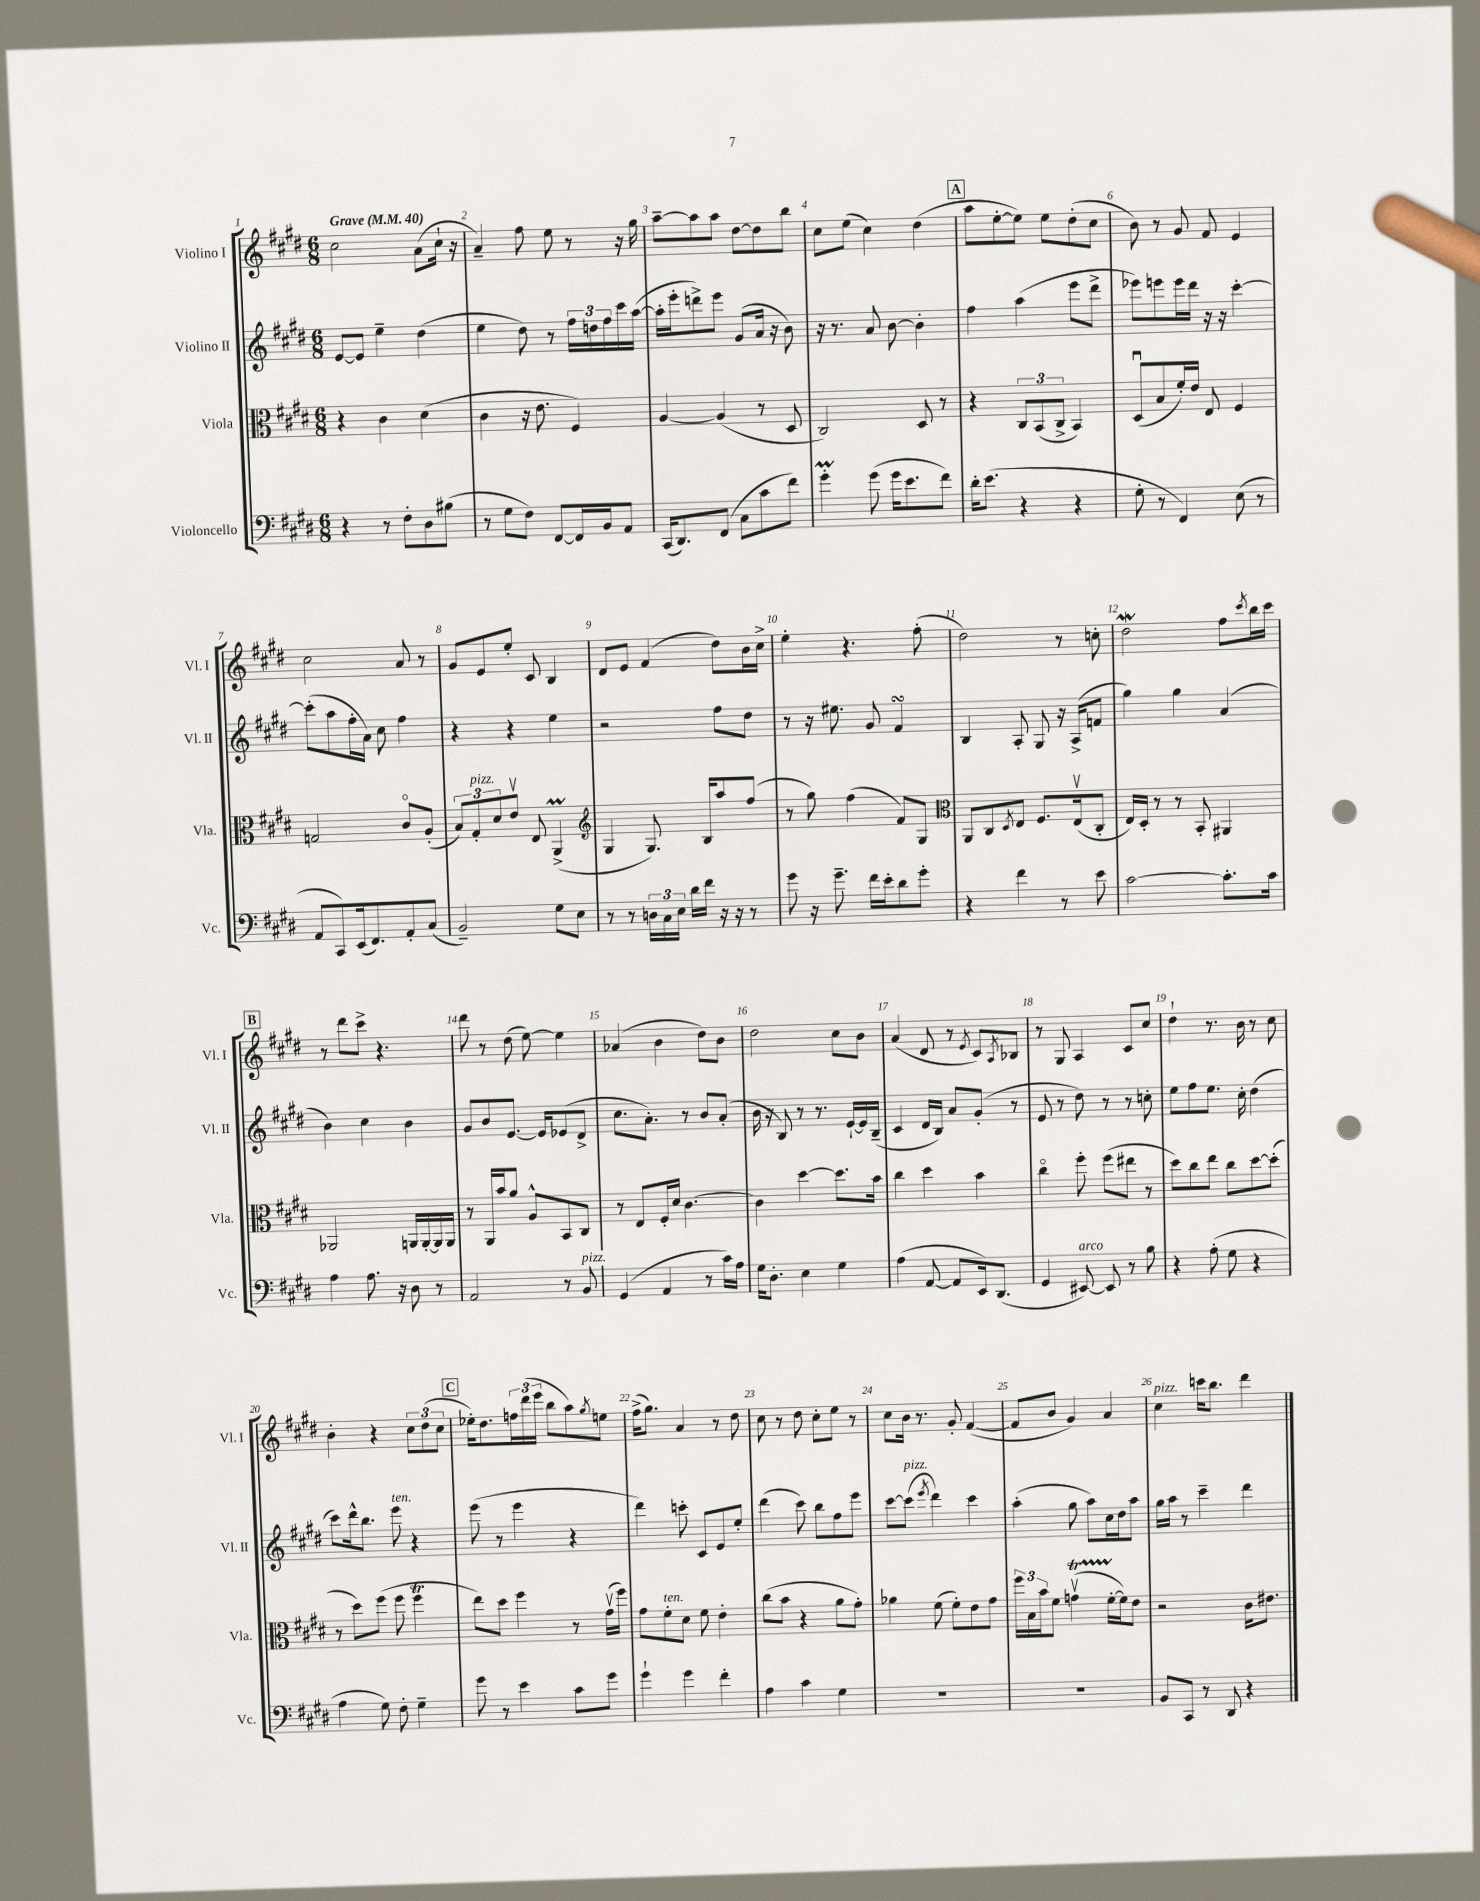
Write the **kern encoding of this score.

**kern	**kern	**kern	**kern
*part4	*part3	*part2	*part1
*staff4	*staff3	*staff2	*staff1
*I"Violoncello	*I"Viola	*I"Violino II	*I"Violino I
*I'Vc.	*I'Vla.	*I'Vl. II	*I'Vl. I
*clefF4	*clefC3	*clefG2	*clefG2
*k[f#c#g#d#]	*k[f#c#g#d#]	*k[f#c#g#d#]	*k[f#c#g#d#]
*M6/8	*M6/8	*M6/8	*M6/8
*MM40	*MM40	*MM40	*MM40
=1	=1	=1	=1
!	!	!	!LO:TX:a:B:t=Grave
4r	4r	[8e/L	2cc#\
.	.	8e/J]	.
8r	4c#\	4ee~\	.
8F#'\L	.	.	.
8D#\	(4d#\	(4dd#\	(8a\L
(8B#X\J	.	.	16cc#`\Jk
.	.	.	16r
=2	=2	=2	=2
8r	4c#\	4ee\	4a~/)
8G#\L	.	.	.
8F#\J)	16r	8dd#\)	8ff#\
.	8.e\	.	.
[8FF#/L	.	8r	8ee\
16FF#/L]	4F#/)	24ff#\LL	8r
.	.	24ddn\	.
16BB/J	.	.	.
.	.	24ff#\	.
8AA/J	.	16ccc#\	16r
.	.	([16aa\JJ	16gg#\
=3	=3	=3	=3
(16CC#/KL	[4A/	16aa'\LL]	[8aa~\L
8.DD#/)	.	16eee'\J	.
.	.	8dddn^\)	8aa\]
(8FF#/J	(4A/]	8eee\J	8aa\J
8C#\L	.	(8g#/L	[8dd#\L
8c#\	8r	16a/Jk	8dd#\]
.	.	16r	.
8f#\J)	8D#/	8b\)	8bb\J
=4	=4	=4	=4
4g#m'\	2C#/)	16r	8cc#\L
.	.	8.r	.
.	.	.	(8ee\J
(8g#\	.	8a/	4cc#\)
16g#\KL	.	[8b\	.
8.e\	.	.	.
.	8D#/	4b'\]	(4dd#\
8f#\J)	8r	.	.
!!LO:REH:place=s1:t=A
=5	=5	=5	=5
16d#'\KL	4r	4ff#\	8aa\L
(8.e\J	.	.	.
.	.	.	[8ee'\
4r	12C#/L	(4aa\	8ee\J])
.	(12BB/	.	.
.	.	.	8ee\L
.	12C#^/J	.	.
4r	4BB/)	8eee\L	(8dd#'\
.	.	8ddd#^\J	8cc#\J
=6	=6	=6	=6
8G#'\	(8D#u/L	8eee-X\L)	8b\)
8r	8B/	8eeen\	8r
4FF#/)	16f#'/L)	16eee\L	8g#/
.	16e/JJ	16ddd#\JJ	.
.	8E/	16r	8f#/
.	.	16r	.
(8E\	4F#/	[4ccc#'\	4e/
8r	.	.	.
!!LO:LB:g=z
=7	=7	=7	=7
8AA/L	2Gn/	(8ccc#'\L]	2cc#\
8CC#/)	.	8aa\	.
(16EE/k	.	16ff#'\L	.
8.FF#/)	.	16a\JJ)	.
.	.	8cc#\	.
8AA'/	8c#/L	4ff#\	8a/
(8C#/J	(8A'/J	.	8r
=8	=8	=8	=8
2BB~/)	12B/L)	4r	8g#/L
!	!LO:TX:a:i:t=pizz.	!	!
.	12G#'/	.	.
.	.	.	8e/
.	12d#/	.	.
.	8ev/J	4r	8ee'/J
.	8E/	.	8c#/
8G#\L	(4AAM^/	4ee\	4B/
8E\J	.	.	.
=9	=9	=9	=9
*	*clefG2	*	*
8r	4G#/	2r	8d#/L
8r	.	.	8e/J
24Dn\LL	8.G#/)	.	(4f#/
24C#\	.	.	.
24E\JJ	.	.	.
16d#\LL	.	.	.
16f#\JJ	16B/KL	.	.
16r	8aa/	8ff#\L	8dd#\L)
16r	.	.	.
8r	(8ff#/J	8dd#\J	16b\L
.	.	.	16cc#^\JJ
=10	=10	=10	=10
8g#\	8r	8r	4ee'\
16r	8gg#\)	16r	.
8.g#~\	.	8.ee#X\	.
.	(4ff#\	.	4.r
16f#\LL	.	8g#/	.
16e'\J	.	.	.
8d#\	8f#/L)	4f#sSSS/	.
8g#'\J	8G#/J	.	(8ff#'\
=11	=11	=11	=11
*	*clefC3	*	*
4r	8AA/L	4B/	2dd#\)
.	8C#/	.	.
.	8qD#/	.	.
4f#\	8E/J	8A'/	.
.	8.F#/L	8G#/	.
8r	.	16r	8r
.	(16Ev/k	(16A^/KL	.
8e\	8C#'/J	8fn/J	8ccn'\
=12	=12	=12	=12
[2c#\	16E/LL)	4gg#\)	2dd#W\
.	16D#'/JJ	.	.
.	8r	.	.
.	8r	4gg#\	.
.	8BB'/	.	.
8.c#'\L]	4AA#X/	(4a/	8ff#\L
.	.	.	8qccc#/
.	.	.	16bb\L
16c#\Jk	.	.	16ccc#\JJ
!!LO:LB:g=z
!!LO:REH:place=s1:t=B
=13	=13	=13	=13
4A\	2AA-X/	4b\)	8r
.	.	.	8ddd#\L
8.A\	.	4cc#\	8ccc#^\J
.	.	.	4.r
16r	.	.	.
8D#\	16AAn/LL	4b\	.
.	[16AA'/	.	.
8r	16AA/]	.	.
.	16AA/JJ	.	.
=14	=14	=14	=14
2AA/	8r	8g#/L	8ddd#\
.	16AA/LL	8b/	8r
.	16b/J	.	.
.	8a/J	[8.e/J	(8dd#\
.	8A^^/L	.	[8ee\)
.	.	16e/KL]	.
8r	8BB/	(8e-X/	4ee\]
!LO:TX:a:i:t=pizz.	!	!	!
8BB/	8C#/J	8d#^/J	.
=15	=15	=15	=15
(4GG#/	8r	8.cc#\L	(4a-X/
.	8E/L	.	.
.	.	8.a'\J)	.
4AA/	16F#'/L	.	4b\
.	16d#/JJ	.	.
.	[4.c#\	8r	.
8r	.	8b/L	8dd#\L)
16c#\LL)	.	(8a'/J	8b\J
16A\JJ	.	.	.
=16	=16	=16	=16
16G#\KL	4c#\]	16b\	2dd#\
8.D#'\J	.	16r	.
.	.	8B/)	.
4E\	[4dd#\	8r	.
.	.	8.r	.
4G#\	8.dd#\L]	.	8cc#\L
.	.	[16e`/LL	.
.	.	16e/]	8b\J
.	16b\Jk	(16B~/JJ	.
=17	=17	=17	=17
(4A\	4cc#\	4c#/	(4a/
[8AA/	4dd#\	16d#/LL	8d#/
.	.	16B/JJ)	.
8AA/L]	.	8a/L	8r
.	.	.	8qe/
16EE/k)	4b\	(8g#'/J	8c#/L)
(8.DD#/J	.	.	.
.	.	.	8qA/
.	.	8r	8B-X/J
=18	=18	=18	=18
4GG#/	4cc#\	8e/	8r
.	.	8r	8G#/
!LO:TX:a:i:t=arco	!	!	!
[8EE#X/)	8ff#'\	8dd#\)	4A/
8EE#/]	(8ff#\L	8r	.
8r	8ee#X\J	8r	8c#/L
8B\	8r	8ccn'\	8cc#/J
=19	=19	=19	=19
4r	8dd#\L)	8ee\L	4dd#`\
.	8cc#\	8ff#\	.
(8A'\	8ee\J	8.ee\J	8.r
8G#\	8cc#\L	.	.
.	.	16cc#'\	16b\
4r	[8dd#\	(4dd#\	8r
.	(8dd#'\J]	.	8cc#\
!!LO:LB:g=z
=20	=20	=20	=20
4A\	8r	8ccc#\L)	4b'\
.	8dd#\L)	16ddd#^^\k	.
.	.	8.bb\J	.
8G#\)	(8ff#\J	.	4r
!	!	!LO:TX:a:i:t=ten.	!
8F#'\	8ff#\	8eee\	.
4G#~\	4ff#T\	4r	12cc#\L
.	.	.	(12dd#\
.	.	.	12cc#\J
!!LO:REH:place=s1:t=C
=21	=21	=21	=21
8g#\	8ee\L)	(8eee\	16ee-X'\KL)
.	.	.	8.dd#\
8r	8dd#\J	8r	.
4e\	4ff#\	4eee\	24ffn\L
.	.	.	(24ddd#\
.	.	.	24eee\JJ
.	.	.	8bb\L
8c#\L	8r	4r	8aa\)
.	.	.	8qgg#/
8g#\J	(16g#v\LL	.	8een\J
.	16ff#\JJ)	.	.
=22	=22	=22	=22
4g#`\	8g#\L	4ddd#\)	(16ff#^\KL
.	.	.	8.gg#\J)
!	!LO:TX:a:i:t=ten.	!	!
.	8f#'\	.	.
4g#\	8d#\J	8cccn'\	4a/
.	8f#\	8c#/L	.
4f#'\	4e'\	8e/	8r
.	.	8ee'/J	8dd#\
=23	=23	=23	=23
4A\	(8cc#\L	(4ddd#\	8cc#\
.	8b\J	.	8r
4c#\	4r	8ccc#\)	8dd#\
.	.	8bb\L	8cc#'\L
4G#\	8a\L	8ff#\	8ee\J
.	8g#'\J)	8eee\J	8r
=24	=24	=24	=24
2.r	4a-X\	[8ccc#\L	8cc#\L
!	!	!LO:TX:a:i:t=pizz.	!
.	.	(8ccc#\J]	16b\Jk
.	.	.	8.r
.	.	8qeee/	.
.	(8f#\	4ddd#\)	.
.	8f#'\L)	.	8g#'/
.	8e\	4ccc#\	([4f#/
.	8g#\J	.	.
=25	=25	=25	=25
2.r	24ff#\LL	(4aa'\	8f#/L]
.	24B\	.	.
.	24b\J	.	.
.	8f#\J	.	8b/J
.	(4gnTv\	8gg#\	4g#/)
.	.	8aa\L)	.
.	[16f#TTT'\LL	16cc#\L	4a/
.	16f#\J])	16dd#\J	.
.	8e\J	8aa\J	.
=26	=26	=26	=26
!	!	!	!LO:TX:a:i:t=pizz.
8BB/L	2r	16gg#\LL	4cc#\
.	.	16aa\JJ	.
8CC#/J	.	8r	.
8r	.	4ccc#~\	16cccn\KL
.	.	.	8.bb\J
8DD#/	.	.	.
4r	16c#\KL	4ddd#\	4ddd#\
.	8.e#X\J	.	.
==	==	==	==
*-	*-	*-	*-
